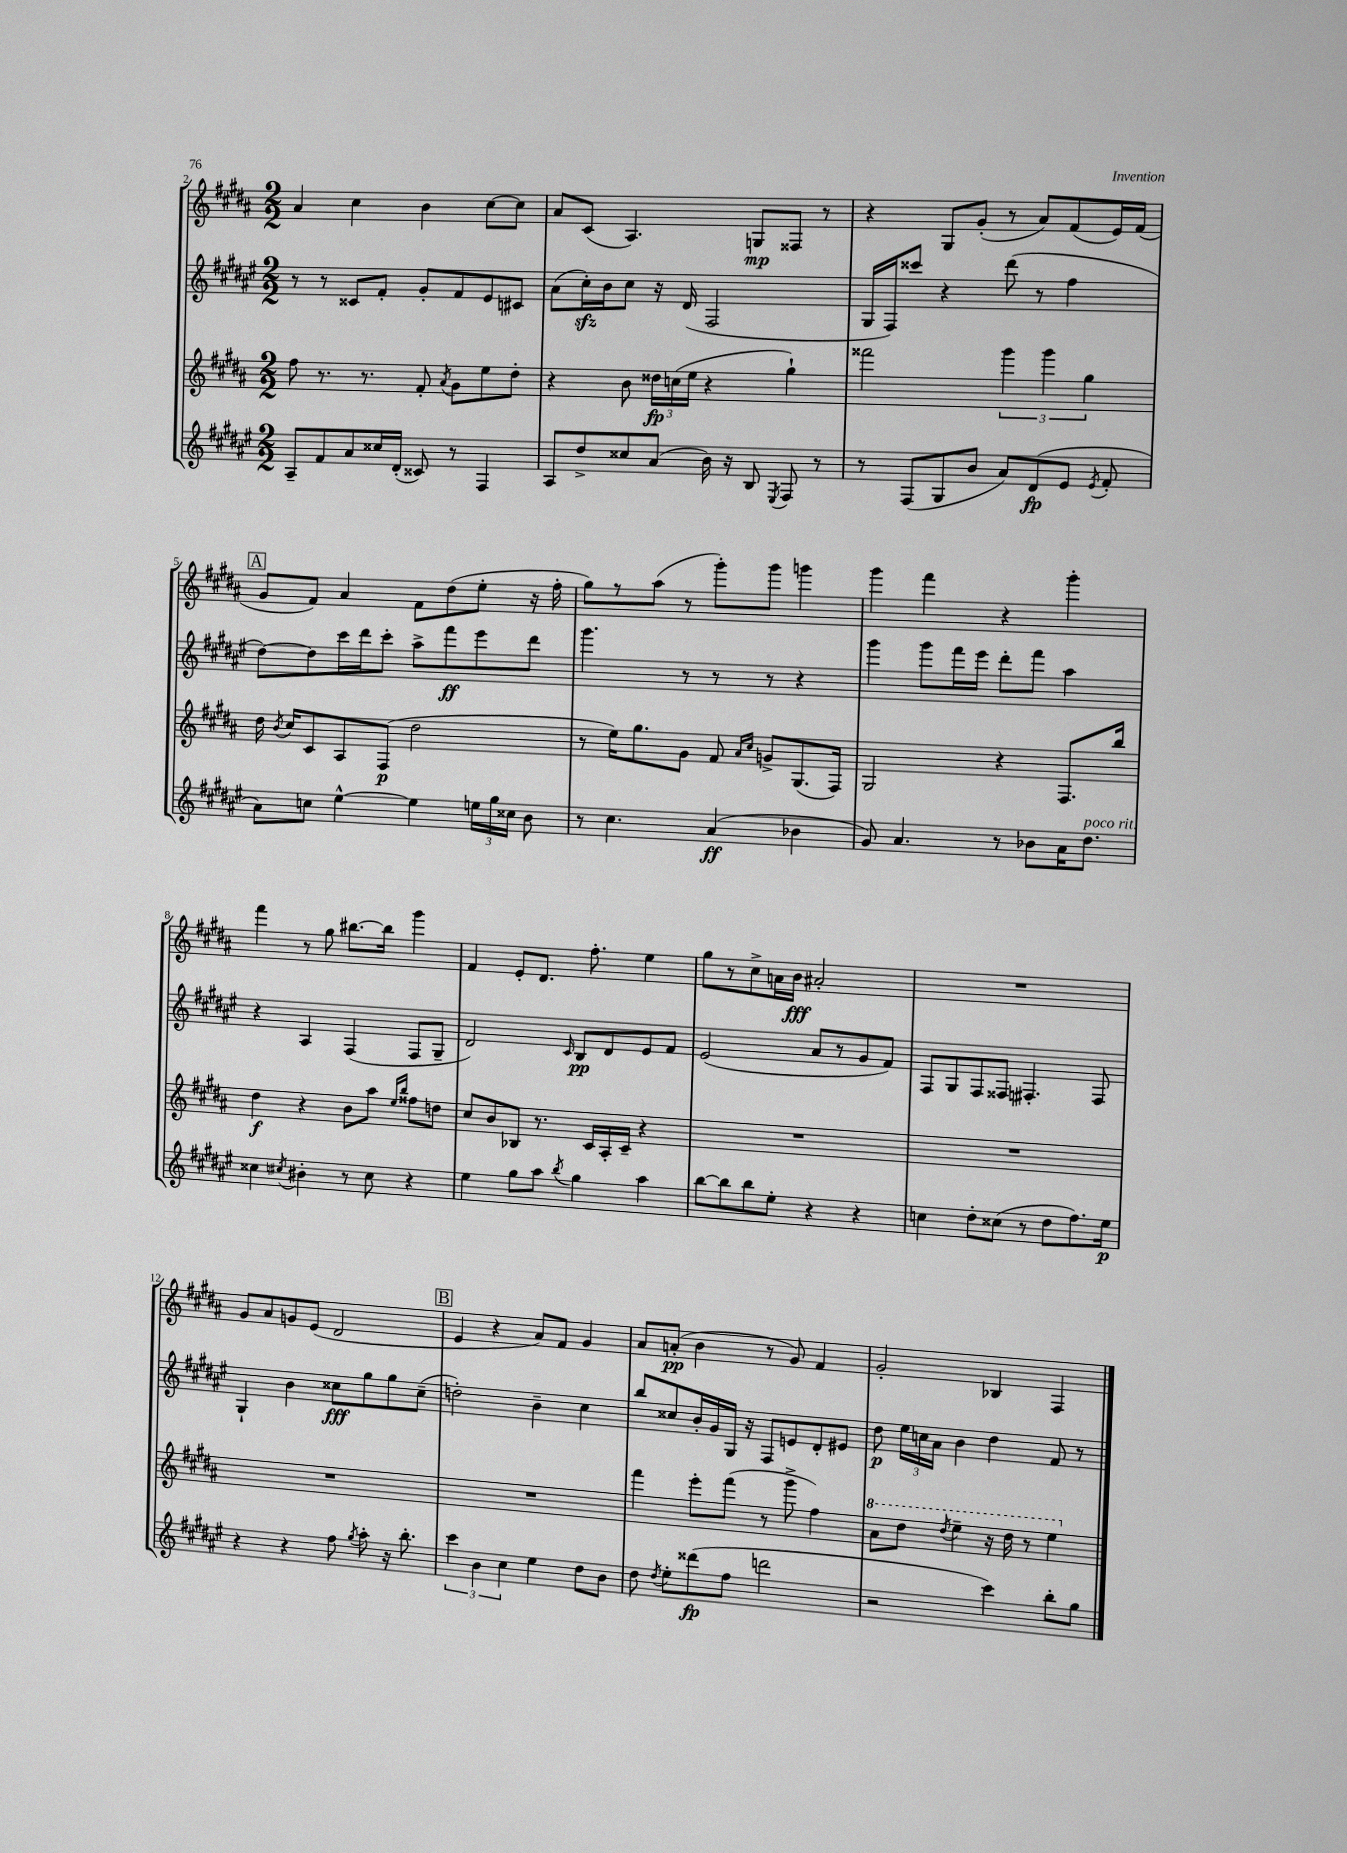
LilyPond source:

<<
\new StaffGroup <<
\new Staff = "s0" {
    \clef treble \key b \major \numericTimeSignature \time 2/2
    \autoBeamOff ais'4 cis''4 b'4 cis''8[~ cis''8] |
    ais'8[ cis'8]( ais4.) g8[\mp fisis8] r8 |
    r4 gis8[ gis'8]-.( r8 ais'8[) fis'8( e'16) fis'16]( |
    \mark \markup { \box "A" } gis'8[ fis'8]) ais'4 fis'8[ dis''8( e''8]-. r16 fis''16-. |
    gis''8[) r8 ais''8]( r8 gis'''8[-.) gis'''8] g'''4 |
    gis'''4 fis'''4 r4 gis'''4-. |
    fis'''4 r8 gis''8 bis''8.[~ bis''16] gis'''4 |
    fis'4 e'8[-. dis'8.] fis''8.-. e''4 |
    gis''8[ r8 cis''8-> a'16 b'16]\fff ais'2-. |
    R1 |
    gis'8[ ais'8 g'8 e'8]( dis'2 |
    \mark \markup { \box "B" } e'4 r4 ais'8[) fis'8] gis'4 |
    ais'8[ a'8]-.\pp( b'4 r8 gis'8) fis'4 |
    gis'2-. bes4 fis4 \bar "|." |
}
\new Staff = "s1" {
    \clef treble \key fis \major \numericTimeSignature \time 2/2
    \autoBeamOff r8 r8 cisis'8[ fis'8]-. gis'8[-. fis'8 eis'8 cis'8] |
    ais'8[( cis''16-.\sfz) b'16 cis''8] r16 dis'16( fis2 |
    gis16[ fis16) cisis'''8] r4 dis'''8( r8 fis''4 |
    \mark \markup { \box "A" } dis''8[~) dis''8 cis'''16 dis'''16 cis'''8]-. ais''8[-> fis'''8\ff eis'''8 dis'''8] |
    gis'''4. r8 r8 r8 r4 |
    gis'''4 gis'''8[ fis'''16 eis'''16] dis'''8[-. fis'''8] ais''4 |
    r4 ais4 fis4( fis8[ gis8]-- |
    dis'2) \grace { cis'16 } b8[\pp dis'8 eis'8 fis'8] |
    eis'2( ais'8[ r8 gis'8 fis'8]) |
    fis8[ gis8 fis8 fisis8] fis4.-. fis8 |
    gis4-! b'4 cisis''8[\fff gis''8 gis''8 cisis''8]--( |
    \mark \markup { \box "B" } d''2-.) b'4-- cis''4 |
    b''8[ cisis''8 b'16-. gis'16 gis16] r16 fis8[ e'8 dis'8-. eis'8] |
    dis''8\p \tuplet 3/2 { eis''16[ c''16 ais'16] } b'4 dis''4 fis'8 r8 \bar "|." |
}
\new Staff = "s2" {
    \clef treble \key b \major \numericTimeSignature \time 2/2
    \autoBeamOff fis''8 r8. r8. fis'8-. \acciaccatura { ais'8 } gis'8[ e''8 dis''8]-. |
    r4 b'8 \tuplet 3/2 { disis''16[\fp c''16( e''16] } r4 gis''4-!) |
    fisis'''2 \tuplet 3/2 { gis'''4 gis'''4 gis''4 } |
    \mark \markup { \box "A" } dis''16 \acciaccatura { b'8 } cis''16[ cis'8 ais8 fis8]\p( dis''2 |
    r8 e''16[) gis''8. gis'8] fis'8 \grace { ais'16[ cis''16] } g'8[-> gis8.( fis16]) |
    gis2 r4 fis8.[ b''16] |
    dis''4\f r4 b'8[ ais''8] \grace { e''16[ b''16] } fisis''8[ d''8] |
    cis''8[ b'8 bes8] r8. cis'16[ ais16-. cis'16]-- r4 |
    R1 |
    R1 |
    R1 |
    \mark \markup { \box "B" } R1 |
    fis'''4 e'''8[-. fis'''8]( r8 gis'''8-> fis''4) |
    \ottava #1 ais''8[ dis'''8] \acciaccatura { dis'''8 } e'''4-- r16 dis'''16 r8 e'''4 \ottava #0 \bar "|." |
}
\new Staff = "s3" {
    \clef treble \key fis \major \numericTimeSignature \time 2/2
    \autoBeamOff ais8[-- fis'8 ais'8 cisis''16 dis'16]-.( cisis'8) r8 fis4 |
    ais8[ dis''8-> cisis''8 ais'8]( b'16) r16 b8 \acciaccatura { eis8 } fis8 r8 |
    r8 fis8[( gis8 b'8] ais'8[) dis'8\fp( eis'8] \acciaccatura { eis'8 } fis'8-. |
    \mark \markup { \box "A" } ais'8[) c''8] eis''4~-^ eis''4 \tuplet 3/2 { e''16[ gis''16 cisis''16] } b'8 |
    r8 cis''4. ais'4\ff( bes'4 |
    gis'8) ais'4. r8 bes'8[ ais'16 dis''8.]^\markup { \italic "poco rit." } |
    cisis''4 \acciaccatura { cis''8 } bis'4-. r8 cis''8 r4 |
    eis''4 gis''8[ ais''8] \acciaccatura { b''8 } gis''4 ais''4 |
    b''8[~ b''8 b''8 eis''8]-. r4 r4 |
    c''4 dis''8[-. cisis''8]( r8 dis''8[ fis''8.) eis''16]\p |
    r4 r4 fis''8 \acciaccatura { gis''8 } ais''8-. r16 b''8.-. |
    \mark \markup { \box "B" } \tuplet 3/2 { cis'''4 b'4 cis''4 } eis''4 dis''8[ b'8] |
    dis''8 \acciaccatura { dis''8 } eis''8[-. disis'''8\fp( fis''8] d'''2 |
    r2 cis'''4) b''8[-. gis''8] \bar "|." |
}
>>
>>
\layout { \context { \Score currentBarNumber = #2 } }
